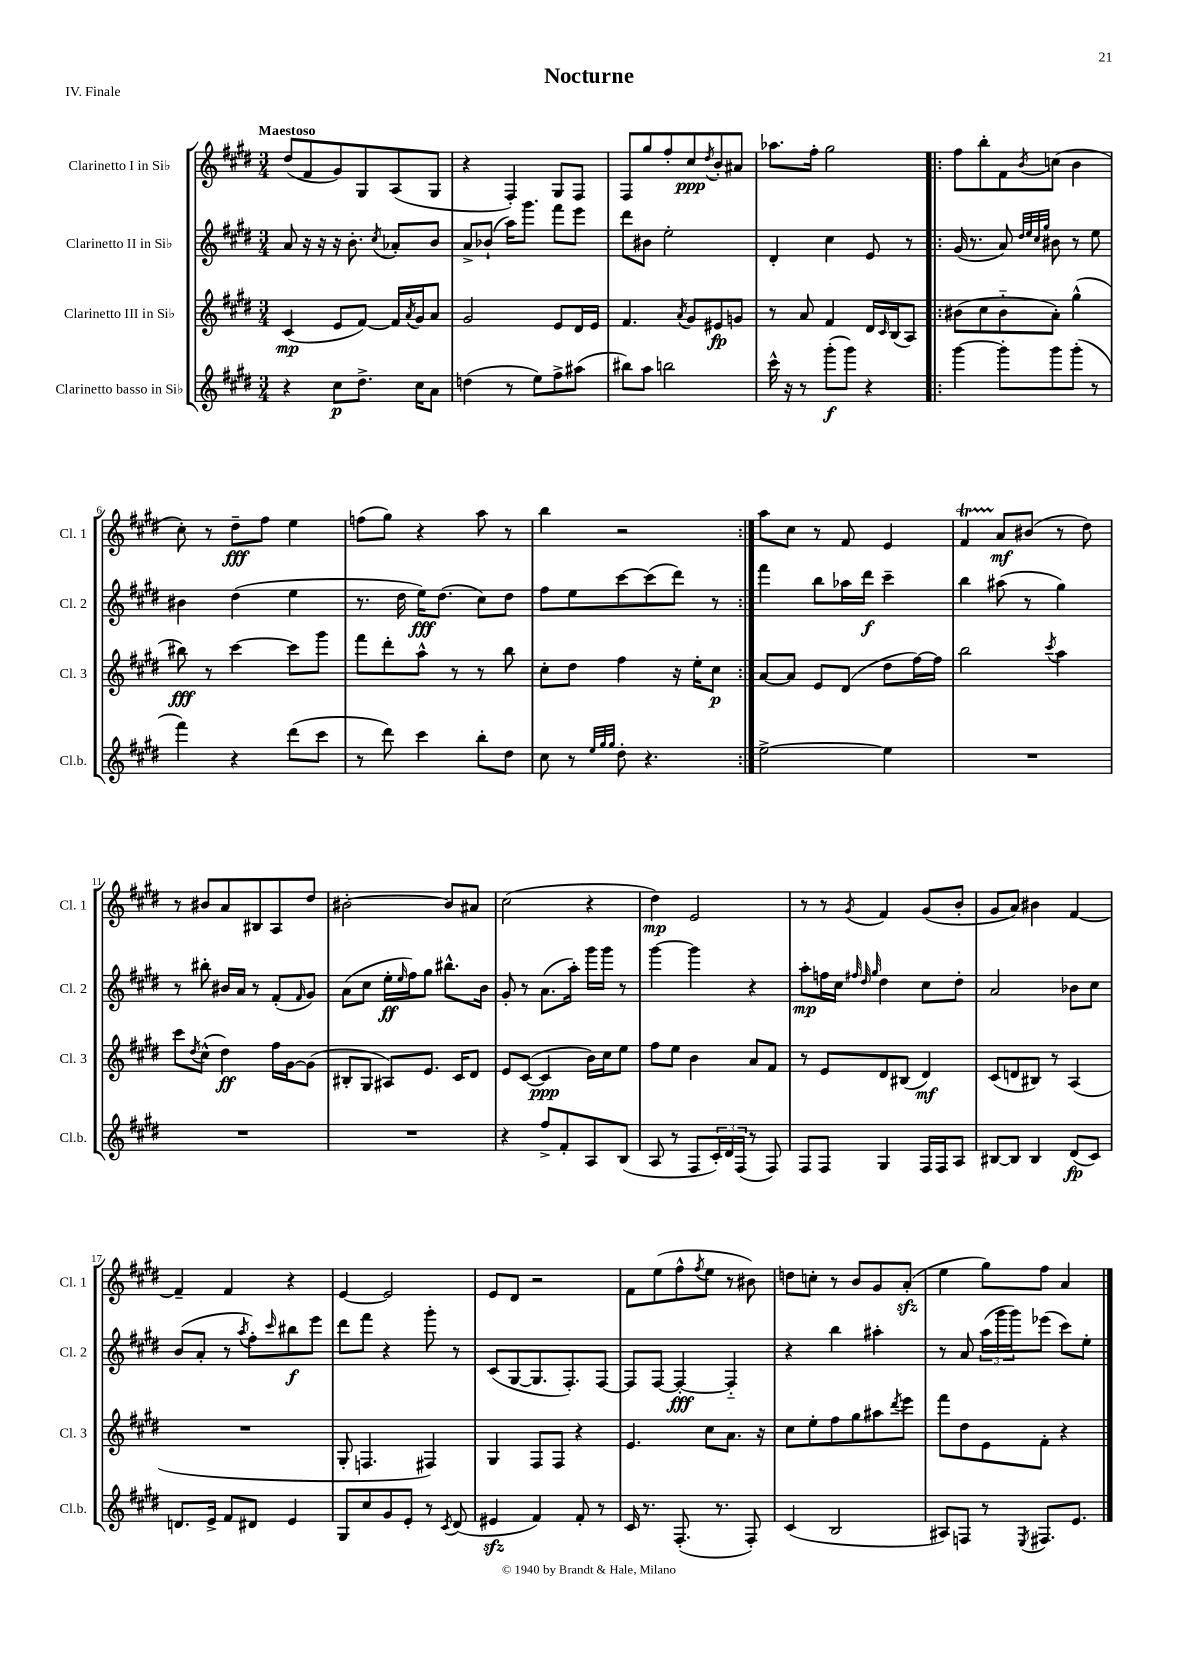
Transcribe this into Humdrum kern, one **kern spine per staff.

**kern	**kern	**kern	**kern
*staff4	*staff3	*staff2	*staff1
*clefG2	*clefG2	*clefG2	*clefG2
*k[f#c#g#d#]	*k[f#c#g#d#]	*k[f#c#g#d#]	*k[f#c#g#d#]
*M3/4	*M3/4	*M3/4	*M3/4
4r	(4c#	8a	(8dd#
.	.	16r	8f#
.	.	16r	.
8cc#	8e	16r	8g#)
.	.	8.b'	.
8.dd#^	[8f#)	.	8G#
.	.	8qcc#	.
.	16f#]	8a-'	(8A
.	8qa	.	.
16cc#	16g#	.	.
8a	8a	8b	8G#
=	=	=	=
(4dd	2g#	8a^	4r
.	.	(8b-`	.
8r	.	16aa)	4F#')
.	.	8.ggg#	.
8ee)	.	.	.
8ff#^	8e	8fff#	8G#
(8aa#	16d#	8eee	8F#
.	16e	.	.
=	=	=	=
8bb#)	4.f#	8ddd#	8F#
8aa	.	8b#	8gg#
2bb	.	2ee'	8ff#'
.	8qa	.	.
.	8g#	.	8cc#
.	.	.	8qdd#
.	8e#	.	8b'
.	8g	.	8a#
=	=	=	=
16ccc#^^	8r	4d#'	8.aa-
16r	.	.	.
8r	8a	.	.
.	.	.	16ff#'
(8ggg#'	4f#	4cc#	2gg#
8ggg#)	.	.	.
4r	16d#	8e	.
.	16qqc#	.	.
.	(16B	.	.
.	8A)	8r	.
=!|:	=!|:	=!|:	=!|:
[4ggg#	(8b#	(16g#	8ff#
.	.	8.r	.
.	8cc#	.	8bb'
8ggg#']	8b#'~	8a)	8f#
.	.	32qqdd#	.
.	.	32qqee	.
.	.	32qqcc#	.
.	.	32qqgg#	8qb
8ggg#	8a')	8b#	(8cc
(8ggg#'	(4gg#^^	8r	4b
8r	.	8ee	.
=	=	=	=
4fff#)	8bb#)	4b#	8cc#')
.	8r	.	8r
4r	[4ccc#	(4dd#	8dd#~
.	.	.	8ff#
(8ddd#	8ccc#]	4ee	4ee
8ccc#	8ggg#	.	.
=	=	=	=
8r	8fff#	8.r	(8ff
8ddd#)	8ddd#'	.	8gg#)
.	.	16dd#	.
4ccc#	8aa^^	16ee)	4r
.	.	(8.dd#	.
.	8r	.	.
8bb'	8r	8cc#)	8aa
8dd#	8bb	8dd#	8r
=	=	=	=
8cc#	8cc#'	8ff#	4bb
8r	8dd#	8ee	.
32qqee	.	.	.
32qqgg#	.	.	.
32qqgg#	.	.	.
8dd#'	4ff#	[8ccc#	2r
4.r	.	(8ccc#]	.
.	16r	8ddd#)	.
.	16ee'	.	.
.	8cc#	8r	.
=:|!	=:|!	=:|!	=:|!
[2ee^	[8a	4fff#	8aa
.	8a]	.	8cc#
.	8e	8bb	8r
.	(8d#	16aa-	8f#
.	.	16ddd#	.
4ee]	8dd#	4ccc#~	4e
.	[16ff#)	.	.
.	16ff#]	.	.
=	=	=	=
2.r	2bb	4bb	4f#
.	.	(8aa#	8a
.	.	8r	(8b#
.	8qccc#	.	.
.	4aa	4gg#)	8r
.	.	.	8dd#)
=	=	=	=
2.r	8ccc#	8r	8r
.	8qdd#	.	.
.	(8cc#^^	8bb#'	8b#
.	4dd#)	16b#	8a
.	.	16a	.
.	.	8r	8B#
.	16ff#	(8f#'	8A
.	[16g#	.	.
.	.	16qqf#	.
.	(8g#]	8g#)	8dd#
=	=	=	=
2.r	8B#'	(8a	[2b#'
.	8G#	8cc#	.
.	8A#)	16ee'	.
.	.	16qqee	.
.	.	16ff#)	.
.	8.e	8gg#	.
.	.	8.bb#^^	8b#]
.	16c#	.	.
.	8d#	.	8a#
.	.	16b	.
=	=	=	=
4r	8e	8g#'	(2cc#
.	([8c#	8r	.
8ff#^	4c#]	(8.a	.
8f#'	.	.	.
.	.	16aa')	.
8A	16b)	16ggg#	4r
.	16cc#	16ggg#	.
(8B	8ee	8r	.
=	=	=	=
8A	8ff#	[4ggg#	4dd#)
8r	8ee	.	.
8F#	4b	4ggg#]	2e
24c#')	.	.	.
24d#	.	.	.
(24F#	.	.	.
8r	8a	4r	.
8F#)	8f#	.	.
=	=	=	=
8F#	8r	8aa'	8r
8F#	8e	16ff	8r
.	.	16cc#	.
.	.	32qqff#	.
.	.	32qqdd#	.
.	.	32qqgg#	8qg#
4G#	8d#	4dd#	4f#
.	(8B#	.	.
16F#	4d#)	8cc#	(8g#
16F#	.	.	.
8A	.	8dd#'	8b'
=	=	=	=
[8B#	(8c#	2a	8g#
8B#]	8d	.	8a)
4B#	8B#)	.	4b#
.	8r	.	.
(8d#	(4A	8b-	[4f#
8c#)	.	8cc#	.
=	=	=	=
8.d	2.r	(8b	4f#~]
.	.	8a'	.
16e^	.	.	.
8f#	.	8r	4f#
.	.	8qaa	.
8d#	.	8ff#')	.
.	.	16qqccc#	.
4e	.	8bb#	4r
.	.	8eee	.
=	=	=	=
8G#	8G#'	8ddd#	[4e
8cc#	4.F	8fff#	.
8g#	.	4r	2e]
8e'	.	.	.
8r	4F#)	8ggg#'	.
8qc#	.	.	.
(8d#	.	8r	.
=	=	=	=
4e#	4G#	(8c#	8e
.	.	[8G#	8d#
4f#)	8F#	8.G#]	2r
.	8F#	.	.
.	.	8.F#')	.
8f#'	4r	.	.
8r	.	[8F#	.
=	=	=	=
16c#	4.e	8F#]	8f#
8.r	.	.	.
.	.	[8F#	(8ee
(8.F#'	.	4F#'_	8ff#^^
.	.	.	8qff#
.	8cc#	.	8ee
8.r	.	.	.
.	8.a	4F#'~]	8r
8F#')	.	.	8b#)
.	16r	.	.
=	=	=	=
(4c#	8cc#	4r	8dd
.	8ee'	.	8cc'
2B	8ff#	4bb	8r
.	8gg#	.	8b
.	8aa#	4aa#'	8g#
.	8qddd#	.	.
.	8eee	.	(8a'
=	=	=	=
8A#)	8fff#	8r	4ee
8F	8dd#	8a	.
8r	8e	(24aa	8gg#)
.	.	24ggg#	.
.	.	24ggg#)	.
8qE	.	.	.
8.F#	8f#'	(8eee-	8ff#
.	4r	8ccc#)	4a
8.e	.	.	.
.	.	8ee'	.
==	==	==	==
*-	*-	*-	*-
